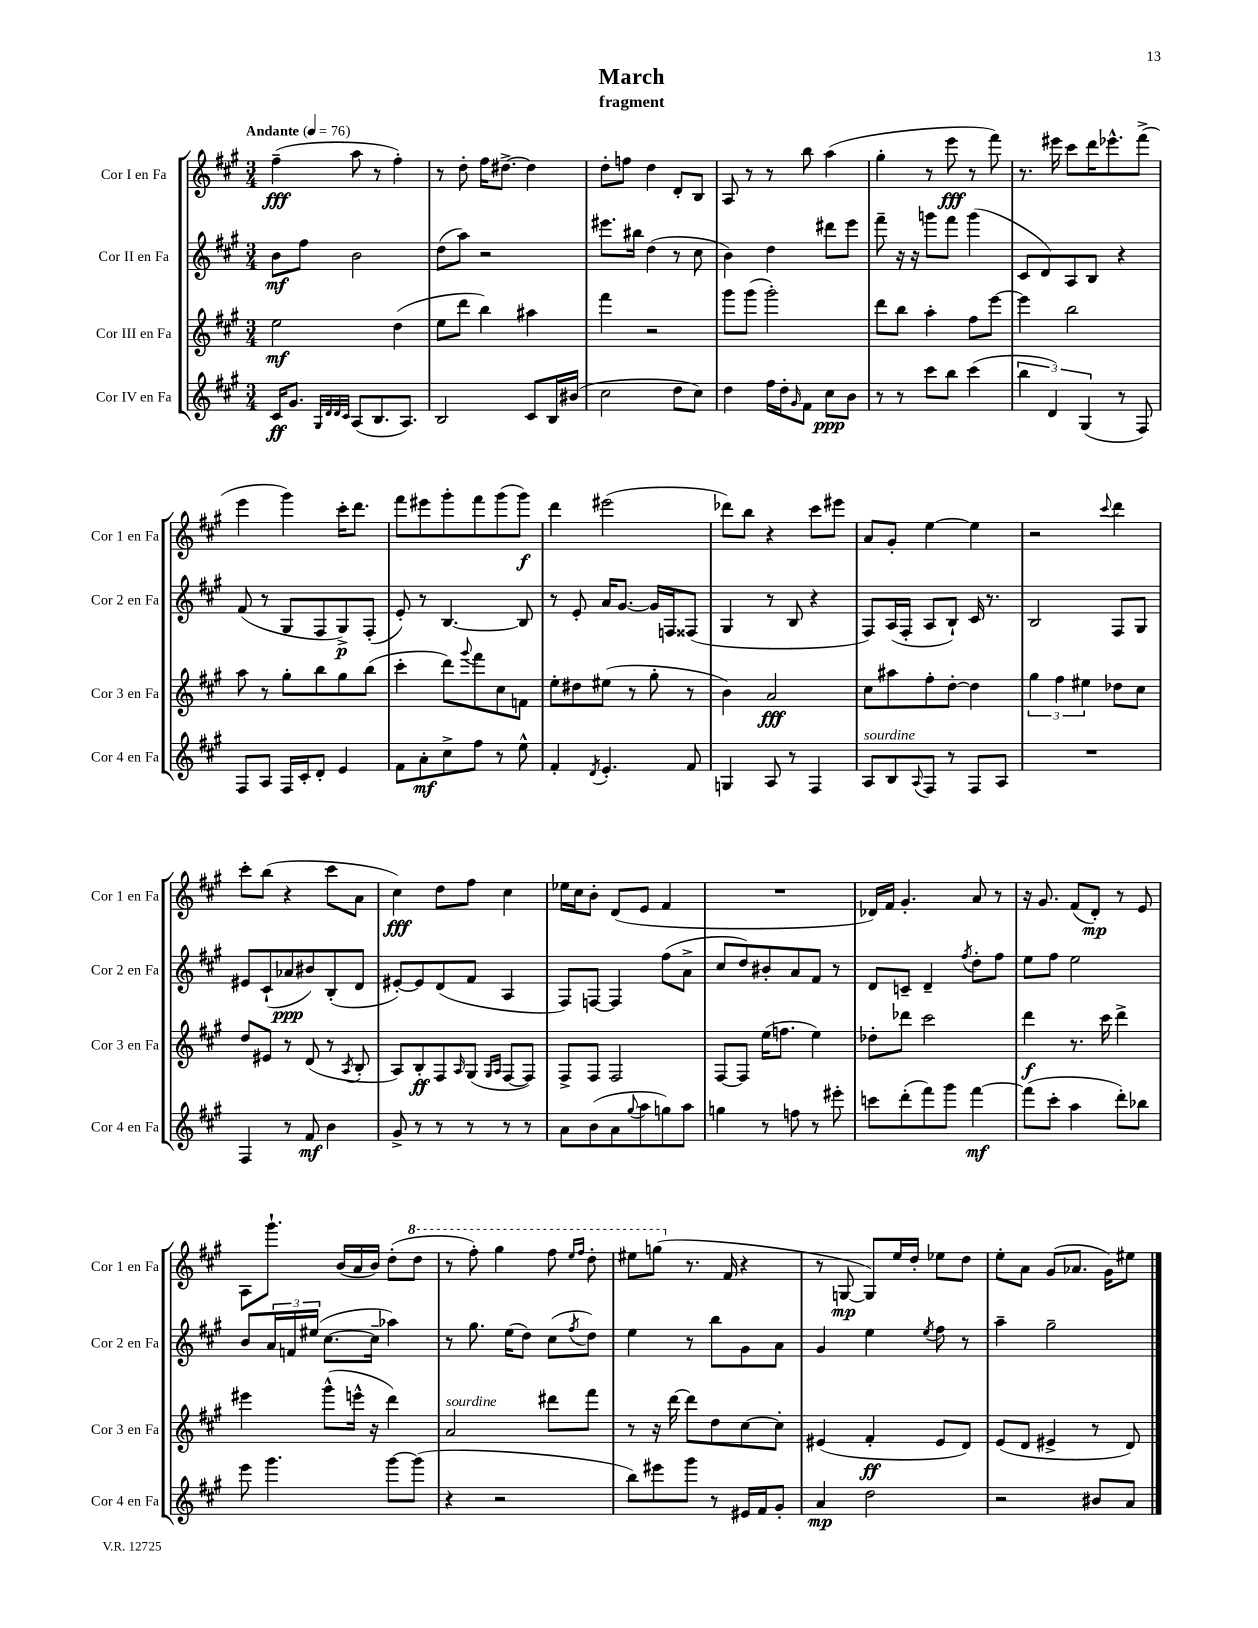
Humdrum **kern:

**kern	**kern	**kern	**kern
*staff4	*staff3	*staff2	*staff1
*clefG2	*clefG2	*clefG2	*clefG2
*k[f#c#g#]	*k[f#c#g#]	*k[f#c#g#]	*k[f#c#g#]
*M3/4	*M3/4	*M3/4	*M3/4
*MM76	*MM76	*MM76	*MM76
16c#	2ee	8b	(4ff#~
8.g#	.	.	.
.	.	8ff#	.
32qqG#	.	.	.
32qqd	.	.	.
32qqd	.	.	.
32qqc#	.	.	.
(8A	.	2b	8aa
8.B	.	.	8r
.	(4dd	.	4ff#')
8.A)	.	.	.
=	=	=	=
2B	8ee	(8dd	8r
.	8ddd	8aa)	8dd'
.	4bb)	2r	16ff#
.	.	.	[8.dd#^
8c#	4aa#	.	4dd#]
16B	.	.	.
(16b#	.	.	.
=	=	=	=
2cc#	4fff#	8.eee#	8dd'
.	.	.	8ff
.	.	16bb#	.
.	2r	(4dd	4dd
8dd	.	8r	8d'
8cc#)	.	8cc#	8B
=	=	=	=
4dd	8ggg#	4b)	8A
.	(8ggg#	.	8r
16ff#	2ggg#')	4dd	8r
16dd'	.	.	.
16qqg#	.	.	.
8f#	.	.	8bb
8cc#	.	8ddd#	(4aa
8b	.	8eee	.
=	=	=	=
8r	8ddd	8fff#~	4gg#'
8r	8bb	16r	.
.	.	16r	.
8ccc#	4aa'	8ggg	8r
8bb	.	8fff#	8eee
(4ccc#	8ff#	(4ggg	8r
.	[8eee	.	8fff#)
=	=	=	=
6bb	4eee]	8c#	8.r
.	.	8d)	.
6d)	.	.	.
.	.	.	16eee#
.	2bb	8A	8ccc#
(6G#	.	.	.
.	.	8B	16ddd
.	.	.	8.eee-^^
8r	.	4r	.
8F#)	.	.	(8fff#^
=	=	=	=
8F#	8aa	(8f#	4eee
8A	8r	8r	.
16F#	8gg#'	8G#	4ggg#)
16c#'	.	.	.
8d'	8bb	8F#	.
4e	8gg#	8G#^)	16ccc#'
.	.	.	8.ddd
.	(8bb	(8F#'	.
=	=	=	=
8f#	4ccc#'	8e')	8fff#
8a'	.	8r	8eee#
8cc#^	8ddd)	[4.B	8ggg#'
.	8qqggg#	.	.
8ff#	8fff#	.	8fff#
8r	8cc#	.	(8ggg#
8ee^^	8f	8B]	8ggg#)
=	=	=	=
4f#'	8ee'	8r	4ddd
.	8dd#	8e'	.
8qd	.	.	.
4.e'	(8ee#	16a	(2eee#
.	.	[8.g#	.
.	8r	.	.
.	8gg#'	16g#]	.
.	.	16F	.
8f#	8r	(8F##	.
=	=	=	=
4G	4b)	4G#	8ddd-)
.	.	.	8bb
8A	2a	8r	4r
8r	.	8B	.
4F#	.	4r	8ccc#
.	.	.	8eee#
=	=	=	=
8A	8cc#	8F#)	8a
8B	8aa#	(16A	8g#'
.	.	16F#'	.
8qqA	.	.	.
8F#	8ff#'	8A	[4ee
8r	[8dd'	8B`)	.
8F#	4dd]	16c#	4ee]
.	.	8.r	.
8A	.	.	.
=	=	=	=
2.r	6gg#	2B	2r
.	6ff#	.	.
.	6ee#	.	.
.	.	.	8qqccc#
.	8dd-	8F#	4ddd
.	8cc#	8G#	.
=	=	=	=
4F#	8dd	8e#	8ccc#'
.	8e#	(8c#`	(8bb
8r	8r	8a-	4r
8f#	(8d	8b#)	.
4b	8r	(8B'	8ccc#
.	8qA	.	.
.	8B'	8d	8a
=	=	=	=
8g#^	8A)	[8e#')	4cc#)
8r	8B'	8e#]	.
8r	8F#	(8d	8dd
.	16qqA	.	.
8r	(8G#	8f#	8ff#
.	16qqG#	.	.
.	16qqA	.	.
8r	[8F#	4A	4cc#
8r	8F#])	.	.
=	=	=	=
8a	8F#^	8F#)	16ee-
.	.	.	16cc#
(8b	8F#	[8F	8b'
8a	2F#	4F]	(8d
8qqgg#	.	.	.
8aa	.	.	8e
8gg)	.	(8ff#	4f#
8aa	.	8a^	.
=	=	=	=
4gg	[8F#	8cc#	2.r
.	8F#]	8dd)	.
8r	(16ee	8b#'	.
.	8.ff	.	.
8ff	.	8a	.
8r	4ee)	8f#	.
8eee#'	.	8r	.
=	=	=	=
8ccc	8dd-'	8d	16d-)
.	.	.	16f#
(8ddd'	8ddd-	8c~	4.g#'
8fff#)	2ccc#	4d~	.
8ggg#	.	.	.
.	.	8qff#	.
[4fff#	.	8dd'	8a
.	.	8ff#	8r
=	=	=	=
(8fff#]	4ddd	8ee	16r
.	.	.	8.g#
8ccc#'	.	8ff#	.
4aa	8.r	2ee	(8f#
.	.	.	8d')
.	16ccc#	.	.
8ddd')	4ddd^	.	8r
8bb-	.	.	8e
=	=	=	=
8eee	4eee#	8b	8A
4.ggg#	.	24a	8.ggg#`
.	.	24f	.
.	.	(24ee#	.
.	(8ggg#^^	[8.cc#	.
.	.	.	(16b
.	16eee^^	.	16a
.	16r	16cc#~]	16b)
[8ggg#	4ddd)	4aa-)	(8dd'
(8ggg#]	.	.	8ddd
=	=	=	=
4r	2a	8r	8r
.	.	8.gg#	8fff#')
2r	.	.	4ggg#
.	.	(16ee	.
.	.	8dd)	.
.	8ddd#	(8cc#	8fff#
.	.	.	16qqeee
.	.	8qff#	16qqfff#
.	8fff#	8dd)	8ddd'
=	=	=	=
8bb)	8r	4ee	8eee#
8eee#	16r	.	(8ggg
.	[16ddd	.	.
8ggg#	8ddd]	8r	8.r
8r	8dd	8bb	.
.	.	.	16f#
16e#	[8cc#	8g#	4r
16f#	.	.	.
8g#'	8cc#']	8a	.
=	=	=	=
4a	(4e#	4g#	8r
.	.	.	[8G
2dd	4f#'	4ee	8G])
.	.	.	16ee
.	.	.	16dd'
.	.	8qee	.
.	8e#	8ff#	8ee-
.	8d)	8r	8dd
=	=	=	=
2r	(8e	4aa~	8ee'
.	8d	.	8a
.	4e#^	2gg#~	(8g#
.	.	.	8.a-
8b#	8r	.	.
.	.	.	16g#)
8a	8d)	.	8ee#
==	==	==	==
*-	*-	*-	*-
